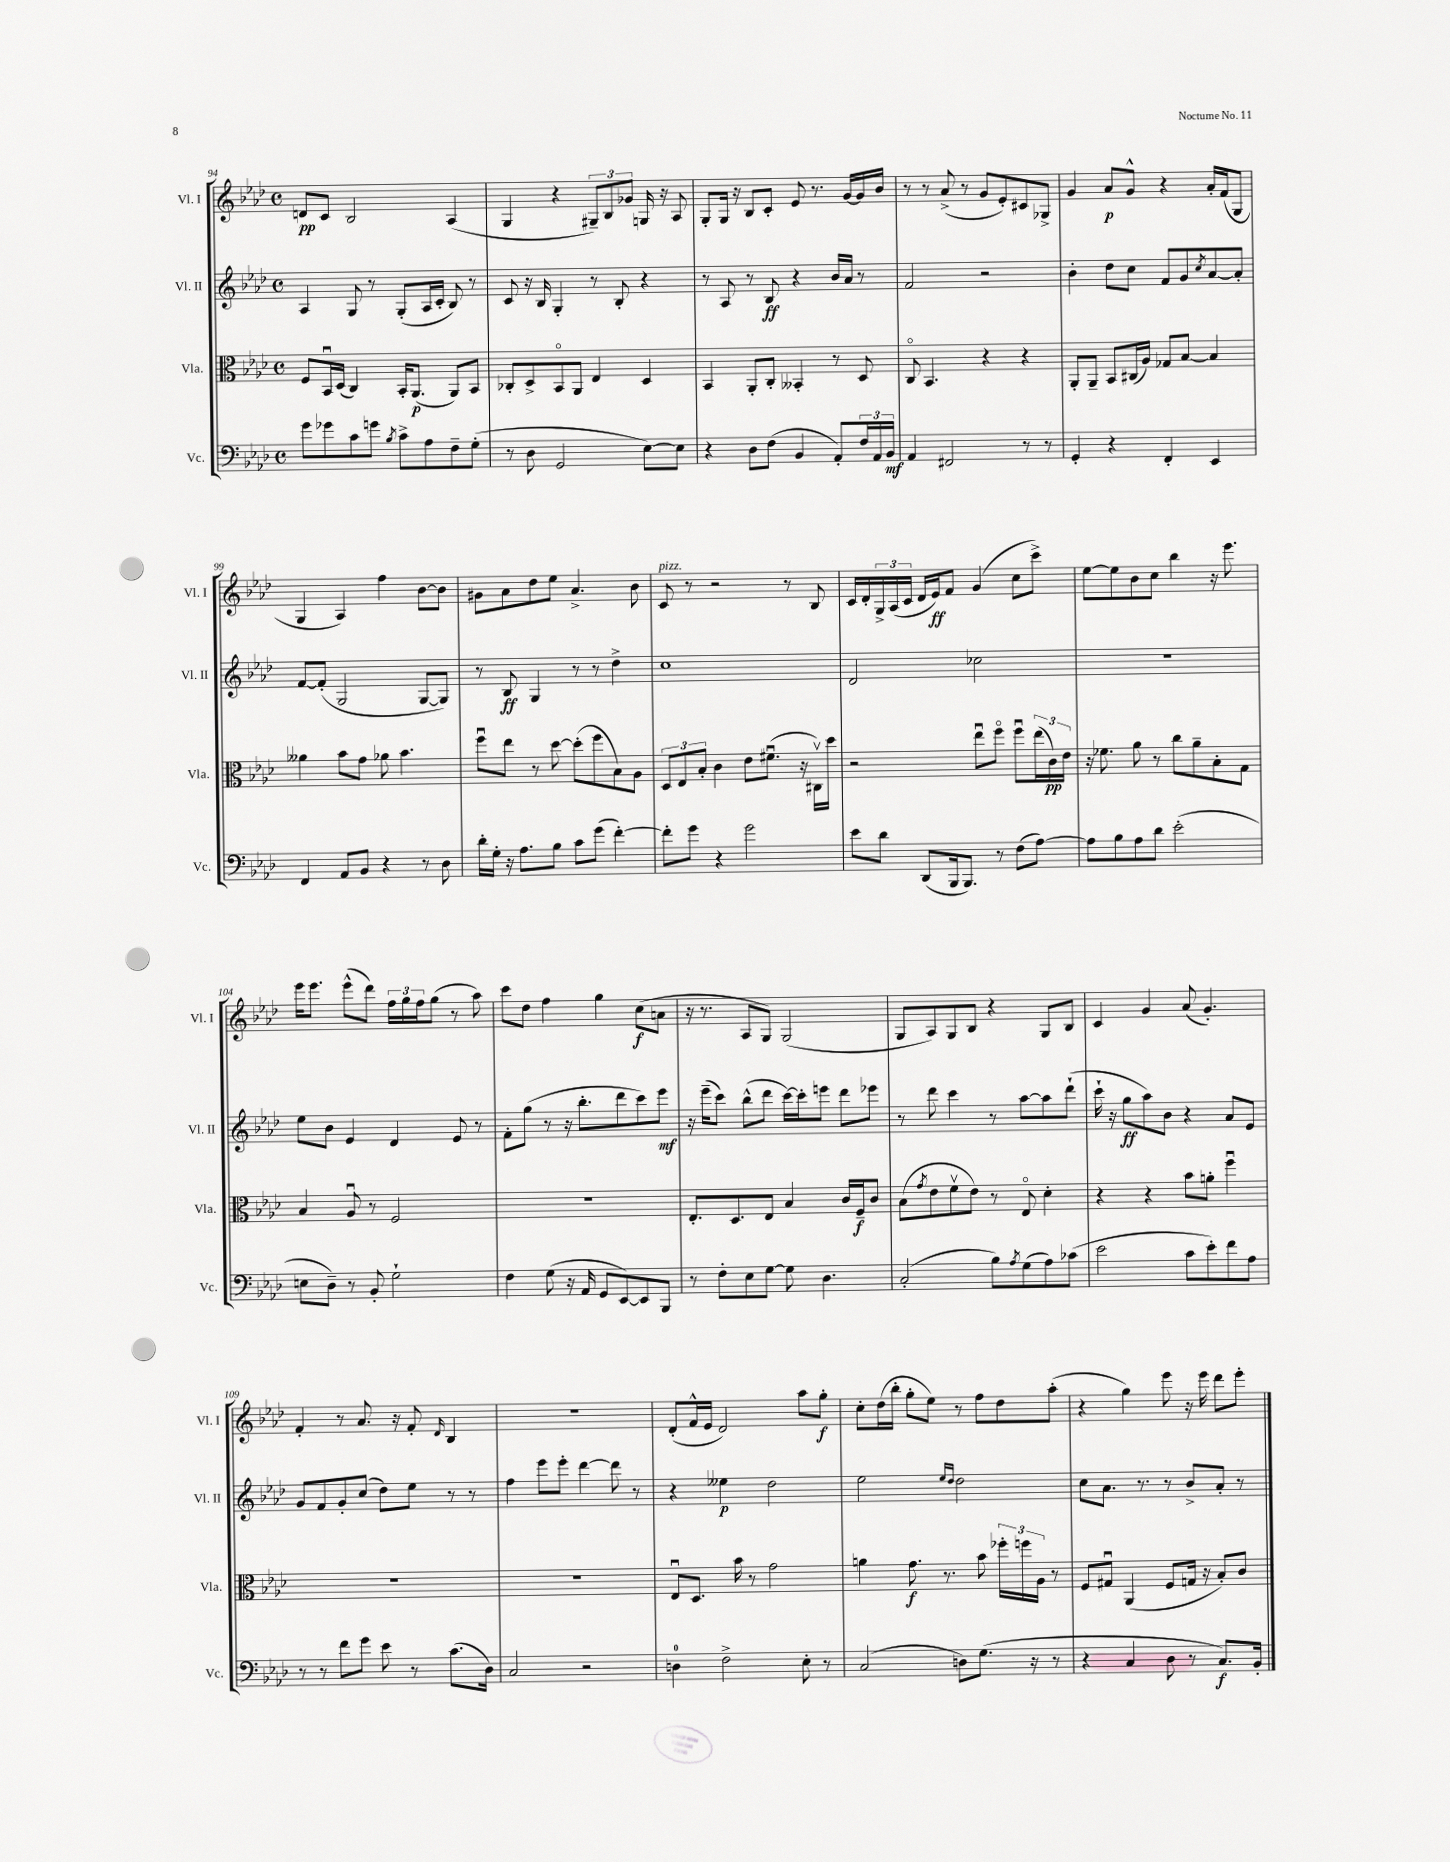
<<
\new StaffGroup <<
\new Staff = "s0" \with { instrumentName = "Vl. I" shortInstrumentName = "Vl. I" } {
    \clef treble \key aes \major \defaultTimeSignature \time 4/4
    d'8\pp c'8 bes2 aes4( |
    g4 r4 \tuplet 3/2 { gis8--) bes8 ges'8 } g16 r16 aes8 |
    g8-. g16 r16 bes8 c'8-. ees'8 r8. g'16~ g'16 bes'16 |
    r8 r8 aes'8->( r8 g'8 ees'8-.) cis'8 ges8-> |
    g'4 aes'8\p g'8-^ r4 aes'16-. f'16( g8 |
    g4 aes4) f''4 bes'8~ bes'8 |
    gis'8 aes'8 des''8 ees''8 aes'4.-> bes'8 |
    c'8^\markup { \italic "pizz." } r8 r2 r8 bes8 |
    c'16 des'16-. \tuplet 3/2 { g16-> aes16( c'16 } des'16 ees'16\ff) f'8 g'4( c''8 c'''8->) |
    ees''8~ ees''8 bes'8 c''8 bes''4 r16 ees'''8. |
    ees'''16 ees'''8. ees'''8-^( des'''8) \tuplet 3/2 { f''16 g''16 f''16 } g''8( r8 aes''8) |
    c'''8 des''8 f''4 g''4 c''8\f( a'8 |
    r16 r8. aes8 g8) g2( |
    g8 aes8) g8 bes8 r4 g8 bes8 |
    c'4 g'4 aes'8( g'4.-.) |
    f'4-. r8 aes'8. r16 f'8-. \grace { des'16 } bes4 |
    r1 |
    des'8-.( f'16-^ ees'16 des'2) aes''8 g''8-.\f |
    c''8-. des''16( bes''16-. g''8-. ees''8) r8 f''8 des''8 aes''8-.( |
    r4 g''4) ees'''8 r16 ees'''16 des'''8 ees'''8-. \bar "|." |
}
\new Staff = "s1" \with { instrumentName = "Vl. II" shortInstrumentName = "Vl. II" } {
    \clef treble \key aes \major \defaultTimeSignature \time 4/4
    aes4 g8 r8 g8-.( aes16 c'16-. bes8) r8 |
    c'8 r16 bes16 g4-. r8 bes8-. r4 |
    r8 aes8 r8 bes8\ff r4 bes'16 aes'16 r8 |
    f'2 r2 |
    bes'4-. des''8 c''8 f'8 g'8 \acciaccatura { c''8 } aes'8~ aes'8-. |
    f'8~ f'8-.( g2 g8~ g8) |
    r8 bes8\ff g4 r8 r8 des''4-> |
    c''1 |
    des'2 ces''2 |
    R1 |
    ees''8 bes'8 ees'4 des'4 ees'8 r8 |
    f'8-. g''8( r8 r16 bes''8.-. des'''8 c'''8) ees'''8\mf |
    r16 ees'''16--( c'''8) bes''8-^( des'''8 c'''16~) c'''16-. e'''8 des'''8 ees'''8 |
    r8 des'''8 c'''4 r8 aes''8~ aes''8 des'''8-!( |
    c'''16-! r16 g''8\ff aes''8) bes'8 r4 aes'8 ees'8 |
    g'8 f'8 g'8-. c''8( des''8) ees''8 r8 r8 |
    f''4 ees'''8 ees'''8-. des'''4~ des'''8 r8 |
    r4 eeses''4\p des''2 |
    ees''2 \grace { ees''16 des''16 } des''2 |
    c''8 aes'8. r8. r8 bes'8-> aes'8-. r8 \bar "|." |
}
\new Staff = "s2" \with { instrumentName = "Vla." shortInstrumentName = "Vla." } {
    \clef alto \key aes \major \defaultTimeSignature \time 4/4
    f8 bes,16\downbow des16( c4) bes,16-. aes,8.\p( aes,8) bes,8 |
    ces8-. des8-> bes,8\flageolet aes,8 ees4 des4 |
    bes,4 aes,8-. c8-. beses,4-. r8 des8 |
    c8\flageolet bes,4. r4 r4 |
    aes,8-. aes,8-- bes,8 cis16( aes16) ges8 bes8~ bes4 |
    aeses'4 bes'8 g'8 aes'8 bes'4. |
    f''8\downbow ees''8 r8 des''8~ des''8-.( f''8 bes8) aes8 |
    \tuplet 3/2 { des8 ees8 bes8-. } c'4 ees'8 fis'8.\downbow( r16 cis16\upbow) des''16 |
    r2 ees''8\downbow f''8\flageolet f''8\downbow \tuplet 3/2 { ees''16( c'16\pp) ees'16 } |
    r16 fes'8. aes'8 r8 c''8 aes'8-- bes8-. g8 |
    bes4 aes8\downbow r8 f2 |
    R1 |
    ees8.-. des8. ees8 bes4 c'16 f16--\f c'8 |
    bes8( \acciaccatura { g'8 } ees'8 f'8\upbow ees'8) r8 ees8\flageolet des'4-. |
    r4 r4 bes'8 a'8-. f''4\downbow |
    R1 |
    R1 |
    ees8\downbow des8. bes'16 r8 g'2 |
    a'4 g'8.\f r8. bes'8 \tuplet 3/2 { fes''16-. f''16 aes16 } r8 |
    f8 gis8\downbow aes,4( f8 g16 r16 bes8-.) c'8 \bar "|." |
}
\new Staff = "s3" \with { instrumentName = "Vc." shortInstrumentName = "Vc." } {
    \clef bass \key aes \major \defaultTimeSignature \time 4/4
    g'8 ges'8 c'8 g'8 \acciaccatura { bes8 } c'8-> aes8 f8-- g8-.( |
    r8 des8 g,2 ees8~) ees8 |
    r4 des8 f8( bes,4 aes,8-.) \tuplet 3/2 { f16 aes,16 bes,16\mf } |
    aes,4 fis,2 r8 r8 |
    g,4-. r4 f,4-. ees,4 |
    f,4 aes,8 bes,8 r4 r8 des8 |
    des'16-. g16-. r16 aes8. bes8 c'8 g'8( f'4~-.) |
    f'8-. g'8 r4 g'2 |
    ees'8 des'8 des,8( bes,,16 bes,,8.) r8 f8( aes8~) |
    aes8 bes8 aes8 des'8 ees'2-.( |
    e8 des8--) r8 bes,8-. g2-! |
    f4 g8( r16 aes,16 g,8 ees,8~) ees,8 bes,,8 |
    r8 f8-. ees8 g8~ g8 des4. |
    c2-.( bes8) \acciaccatura { aes8 } g8( aes8) ces'8( |
    ees'2 c'8 ees'8-.) f'8 aes8 |
    r8 r8 f'8 g'8 ees'8 r8 c'8.( des16) |
    c2 r2 |
    d4-0 f2-> ees8-. r8 |
    c2( d8) g8.( r16 r8 |
    r4 c4 des8 r8 c8.\f) bes,16-. \bar "|." |
}
>>
>>
\layout { \context { \Score currentBarNumber = #94 } }
